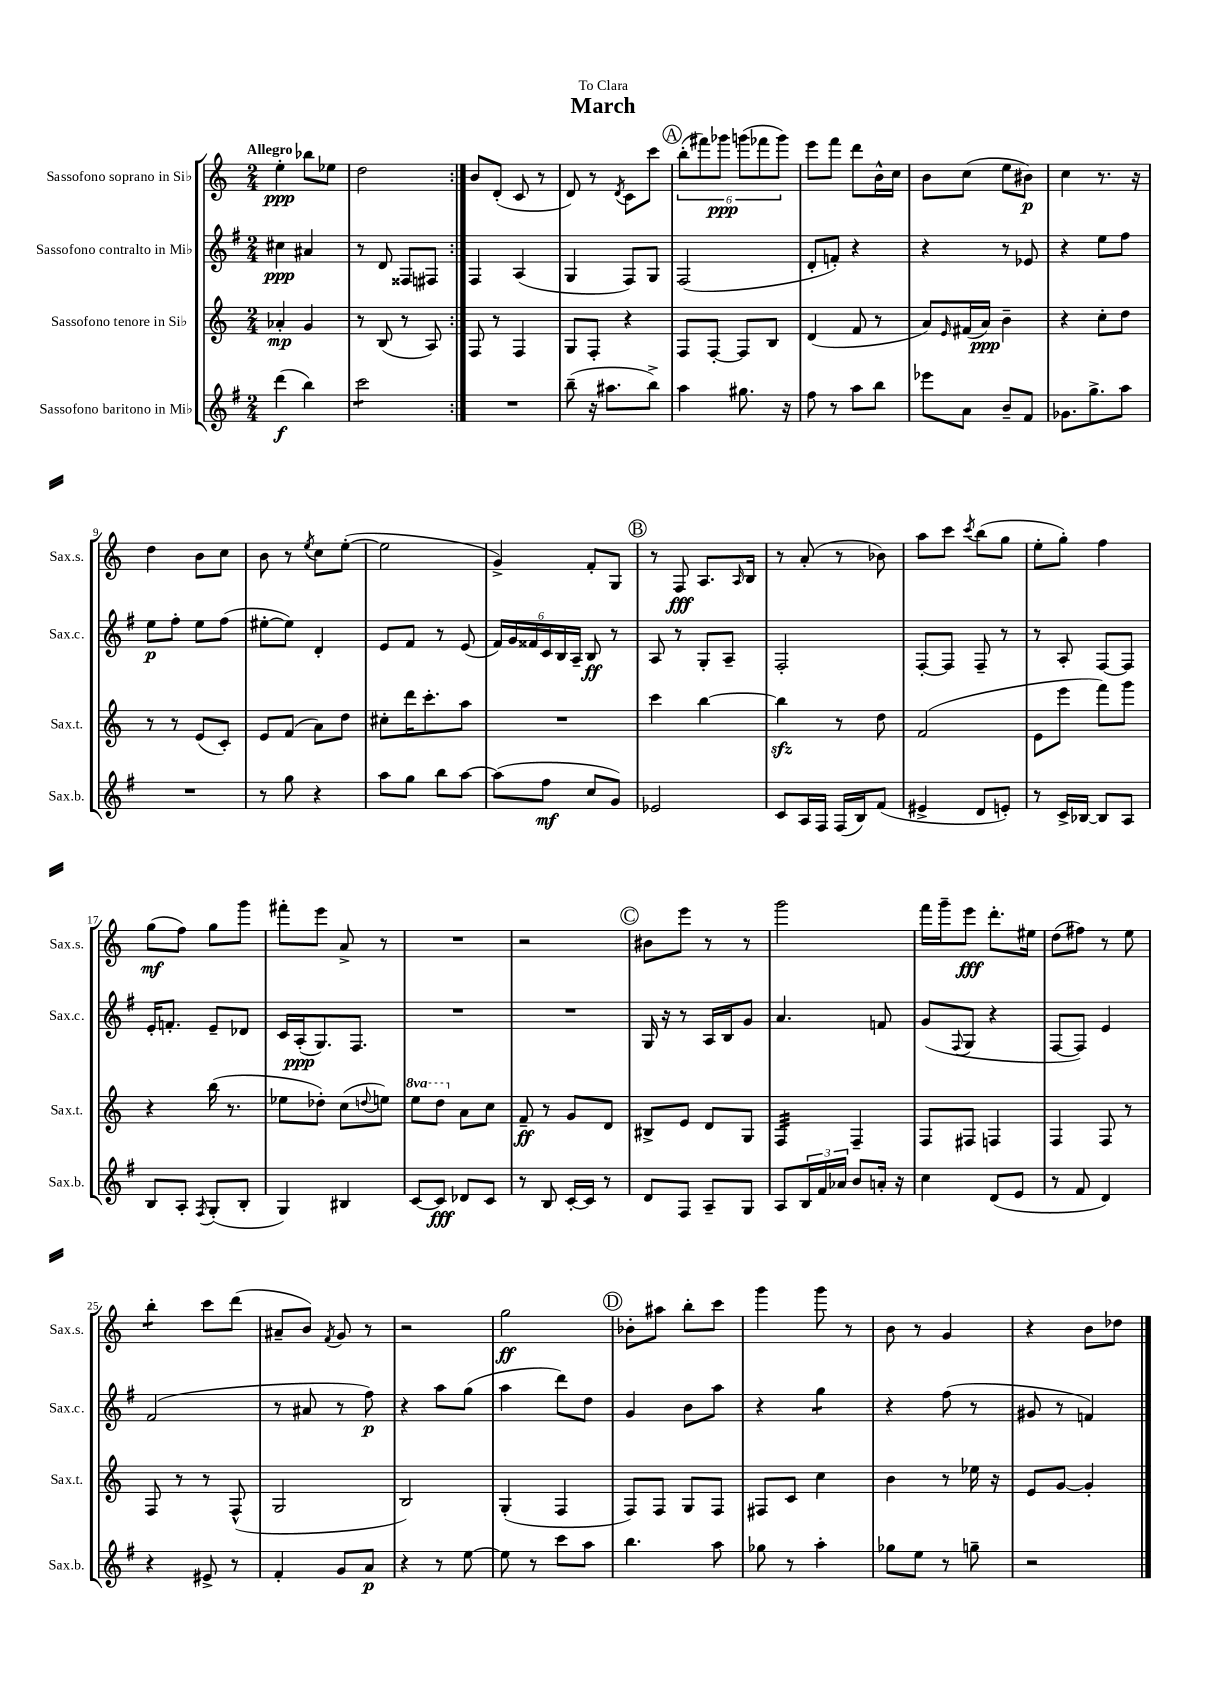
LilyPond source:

\header { title = "March" dedication = "To Clara" }
<<
\new StaffGroup <<
\new Staff = "s0" \with { instrumentName = "Sassofono soprano in Sib" shortInstrumentName = "Sax.s." } {
    \clef treble \key c \major \numericTimeSignature \time 2/4 \tempo "Allegro"
    \repeat volta 2 { e''4-.\ppp bes''8 ees''8 |
    d''2 | }
    b'8 d'8-.( c'8 r8 |
    d'8) r8 \acciaccatura { d'8 } c'8 c'''8 |
    \mark \markup { \circle "A" } \tuplet 6/4 { b''8-.( fis'''8) ges'''8\ppp g'''8( fes'''8 g'''8) } |
    e'''8 f'''8 d'''8 b'16-^ c''16 |
    b'8 c''8( e''8 bis'8\p) |
    c''4 r8. r16 |
    d''4 b'8 c''8 |
    b'8 r8 \acciaccatura { e''8 } c''8 e''8~-.( |
    e''2 |
    g'4->) f'8-. g8 |
    \mark \markup { \circle "B" } r8 f8\fff a8. \grace { a16 } b16 |
    r8 a'8-.( r8 bes'8) |
    a''8 c'''8 \acciaccatura { c'''8 } b''8( g''8 |
    e''8-. g''8-.) f''4 |
    g''8\mf( f''8) g''8 g'''8 |
    fis'''8-. e'''8 a'8-> r8 |
    R2 |
    r2 |
    \mark \markup { \circle "C" } bis'8 e'''8 r8 r8 |
    g'''2 |
    f'''16 g'''16-- e'''8\fff d'''8.-. eis''16 |
    d''8( fis''8) r8 e''8 |
    b''4:8-. c'''8 d'''8( |
    ais'8-- b'8) \acciaccatura { f'8 } g'8 r8 |
    r2 |
    g''2\ff |
    \mark \markup { \circle "D" } bes'8-. ais''8 b''8-. c'''8 |
    g'''4 g'''8 r8 |
    b'8 r8 g'4 |
    r4 b'8 des''8 \bar "|." |
}
\new Staff = "s1" \with { instrumentName = "Sassofono contralto in Mib" shortInstrumentName = "Sax.c." } {
    \clef treble \key g \major \numericTimeSignature \time 2/4
    \repeat volta 2 { cis''4\ppp ais'4 |
    r8 d'8 fisis8 fis8 | }
    fis4 a4( |
    g4 fis8) g8 |
    \mark \markup { \circle "A" } fis2( |
    d'8-. f'8-.) r4 |
    r4 r8 ees'8 |
    r4 e''8 fis''8 |
    e''8\p fis''8-. e''8 fis''8( |
    eis''8~-. eis''8) d'4-. |
    e'8 fis'8 r8 e'8( |
    \tuplet 6/4 { fis'16) g'16 fisis'16 c'16 b16 a16-- } b8\ff r8 |
    \mark \markup { \circle "B" } a8 r8 g8-. a8-- |
    fis2-. |
    fis8~-. fis8 fis8-- r8 |
    r8 a8-. fis8~ fis8 |
    e'16-. f'8.-. e'8-- des'8 |
    c'16 a16-.\ppp( g8.) fis8. |
    R2 |
    R2 |
    \mark \markup { \circle "C" } g16 r16 r8 a16 b16 g'8 |
    a'4. f'8 |
    g'8( \appoggiatura { fis8 } g8 r4 |
    fis8~ fis8) e'4 |
    fis'2( |
    r8 ais'8 r8 fis''8\p) |
    r4 a''8 g''8( |
    a''4 d'''8) d''8 |
    \mark \markup { \circle "D" } g'4 b'8 a''8 |
    r4 g''4:8 |
    r4 fis''8( r8 |
    gis'8 r8 f'4) \bar "|." |
}
\new Staff = "s2" \with { instrumentName = "Sassofono tenore in Sib" shortInstrumentName = "Sax.t." } {
    \clef treble \key c \major \numericTimeSignature \time 2/4 \set Staff.ottavationMarkups = #ottavation-simple-ordinals
    \repeat volta 2 { aes'4-.\mp g'4 |
    r8 b8( r8 a8) | }
    f8 r8 f4 |
    g8 f8-. r4 |
    \mark \markup { \circle "A" } f8 f8~-. f8 b8 |
    d'4( f'8 r8 |
    a'8) \grace { e'16 } fis'16( a'16\ppp) b'4-- |
    r4 c''8-. d''8 |
    r8 r8 e'8( c'8-.) |
    e'8 f'8( a'8) d''8 |
    cis''8-. d'''16 c'''8.-. a''8 |
    R2 |
    \mark \markup { \circle "B" } c'''4 b''4~ |
    b''4\sfz r8 d''8 |
    f'2( |
    e'8 e'''8 f'''8) g'''8 |
    r4 b''16( r8. |
    ees''8 des''8-.) c''8( \appoggiatura { d''8 } e''8) |
    \ottava #1 e'''8 d'''8 \ottava #0 a'8 c''8 |
    f'8--\ff r8 g'8 d'8 |
    \mark \markup { \circle "C" } bis8-> e'8 d'8 g8 |
    f4:32 f4-- |
    f8 fis8 f4 |
    f4 f8 r8 |
    f8 r8 r8 f8-^( |
    g2 |
    b2) |
    g4-.( f4 |
    \mark \markup { \circle "D" } f8) f8 g8 f8 |
    fis8 c'8 c''4 |
    b'4 r8 ees''16 r16 |
    e'8 g'8~ g'4-. \bar "|." |
}
\new Staff = "s3" \with { instrumentName = "Sassofono baritono in Mib" shortInstrumentName = "Sax.b." } {
    \clef treble \key g \major \numericTimeSignature \time 2/4
    \repeat volta 2 { d'''4\f( b''4) |
    c'''2:8 | }
    R2 |
    b''8--( r16 ais''8. b''8->) |
    \mark \markup { \circle "A" } a''4 gis''8. r16 |
    fis''8 r8 a''8 b''8 |
    ees'''8 a'8 b'8-- fis'8 |
    ges'8. g''8.-> a''8 |
    R2 |
    r8 g''8 r4 |
    a''8 g''8 b''8 a''8~ |
    a''8( fis''8\mf c''8 g'8) |
    \mark \markup { \circle "B" } ees'2 |
    c'8 a16 fis16 fis16( b16) fis'8( |
    eis'4-> d'8 e'8-.) |
    r8 c'16-> bes16~ bes8 a8 |
    b8 a8-. \acciaccatura { fis8 } g8-.( b8-. |
    g4) bis4 |
    c'8~ c'8\fff des'8 c'8 |
    r8 b8 c'16~-. c'16 r8 |
    \mark \markup { \circle "C" } d'8 fis8 a8-- g8 |
    a8 \tuplet 3/2 { b16 fis'16 aes'16 } b'8 a'16-. r16 |
    c''4 d'8( e'8 |
    r8 fis'8 d'4) |
    r4 eis'8-> r8 |
    fis'4-. g'8 a'8\p |
    r4 r8 e''8~ |
    e''8 r8 c'''8 a''8 |
    \mark \markup { \circle "D" } b''4. a''8 |
    ges''8 r8 a''4-. |
    ges''8 e''8 r8 g''8-- |
    r2 \bar "|." |
}
>>
>>
